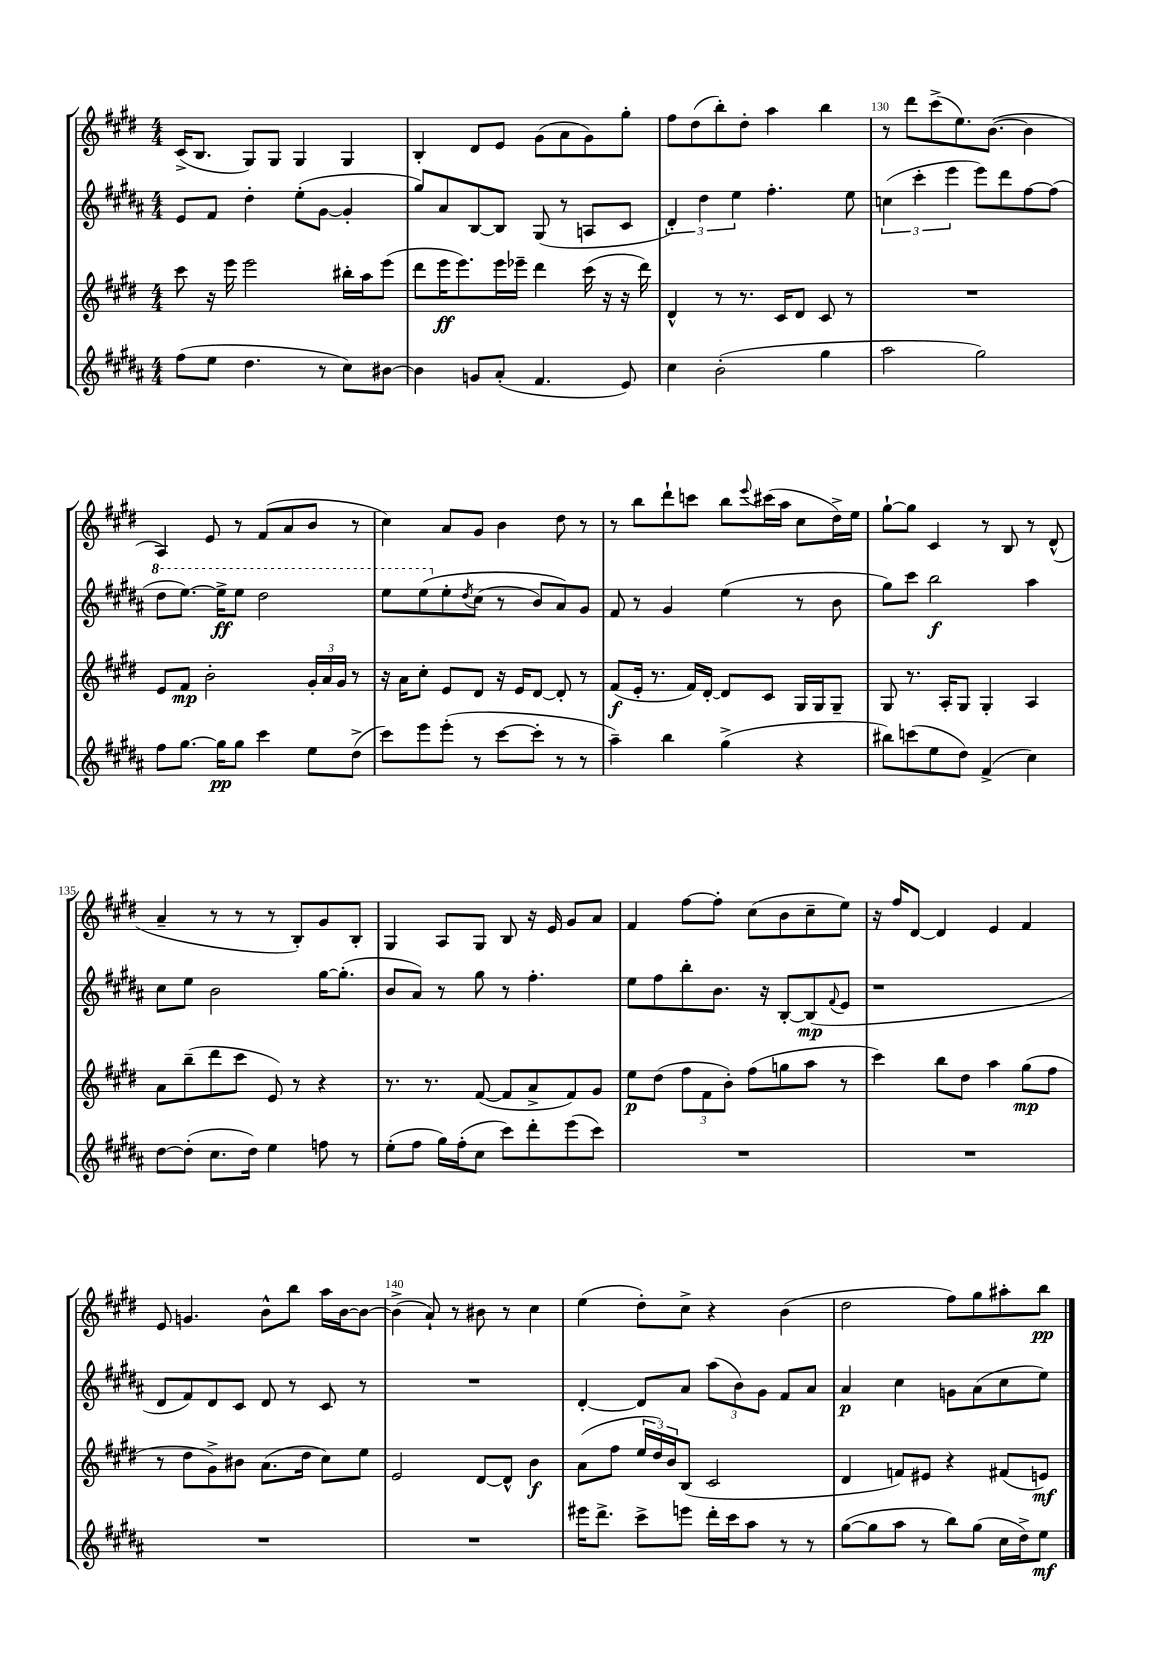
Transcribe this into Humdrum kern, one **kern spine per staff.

**kern	**dynam	**kern	**dynam	**kern	**dynam	**kern	**dynam
*part4	*part4	*part3	*part3	*part2	*part2	*part1	*part1
*staff4	*staff4	*staff3	*staff3	*staff2	*staff2	*staff1	*staff1
*clefG2	*	*clefG2	*	*clefG2	*	*clefG2	*
*k[f#c#g#d#a#]	*	*k[f#c#g#d#]	*	*k[f#c#g#d#a#]	*	*k[f#c#g#d#]	*
*M4/4	*	*M4/4	*	*M4/4	*	*M4/4	*
=127	=127	=127	=127	=127	=127	=127	=127
(8ff#\L	.	8ccc#\	.	8e/L	.	(16c#^/KL	.
.	.	.	.	.	.	8.B/J	.
8ee\J	.	16r	.	8f#/J	.	.	.
.	.	16eee\	.	.	.	.	.
4.dd#\	.	2eee\	.	4dd#'\	.	8G#/L)	.
.	.	.	.	.	.	8G#/J	.
.	.	.	.	(8ee'\L	.	4G#/	.
8r	.	.	.	[8g#\J	.	.	.
8cc#\L)	.	16bb#X'\LL	.	4g#'/]	.	4G#/	.
.	.	16aa\J	.	.	.	.	.
[8b#X\J	.	(8eee\J	.	.	.	.	.
=128	=128	=128	=128	=128	=128	=128	=128
4b#\]	.	8ddd#\L	.	8gg#/L)	.	4B'/	.
.	.	16eee\K	ff	8a#/	.	.	.
.	.	8.eee\)	.	.	.	.	.
8gn/L	.	.	.	[8B/	.	8d#/L	.
(8a#'/J	.	16eee\L	.	8B/J]	.	8e/J	.
.	.	16eee-X~\JJ	.	.	.	.	.
4.f#/	.	4ddd#\	.	(8G#/	.	(8g#\L	.
.	.	.	.	8r	.	8a\	.
.	.	(16ccc#\	.	8An/L	.	8g#\)	.
.	.	16r	.	.	.	.	.
8e/)	.	16r	.	8c#/J	.	8gg#'\J	.
.	.	16ddd#\)	.	.	.	.	.
=129	=129	=129	=129	=129	=129	=129	=129
4cc#\	.	4d#^^/	.	6d#'/)	.	8ff#\L	.
.	.	.	.	.	.	(8dd#\	.
.	.	.	.	6dd#\	.	.	.
(2b'\	.	8r	.	.	.	8bb'\)	.
.	.	.	.	6ee\	.	.	.
.	.	8.r	.	.	.	8dd#'\J	.
.	.	.	.	4.ff#'\	.	4aa\	.
.	.	16c#/KL	.	.	.	.	.
.	.	8d#/J	.	.	.	.	.
4gg#\	.	8c#/	.	.	.	4bb\	.
.	.	8r	.	8ee\	.	.	.
=130	=130	=130	=130	=130	=130	=130	=130
2aa#\	.	1r	.	(6ccn\	.	8r	.
.	.	.	.	.	.	8ddd#\L	.
.	.	.	.	6ccc#'\	.	.	.
.	.	.	.	.	.	(8ccc#^\	.
.	.	.	.	6eee\	.	.	.
.	.	.	.	.	.	8.ee\)	.
2gg#\)	.	.	.	8eee\L)	.	.	.
.	.	.	.	.	.	([8.b\J	.
.	.	.	.	8ddd#\	.	.	.
.	.	.	.	[8ff#\	.	4b\]	.
.	.	.	.	(8ff#\J]	.	.	.
!!LO:LB:g=z
=131	=131	=131	=131	=131	=131	=131	=131
*	*	*	*	*8va	*	*	*
8ff#\L	.	8e/L	.	8ddd#\L	.	4A/)	.
[8.gg#\J	.	8f#/J	mp	[8.eee\J)	.	.	.
.	.	2b'\	.	.	.	8e/	.
16gg#\KL]	pp	.	.	16eee^\KL]	ff	.	.
8gg#\J	.	.	.	8eee\J	.	8r	.
4ccc#\	.	.	.	2ddd#\	.	(8f#/L	.
.	.	.	.	.	.	8a/	.
8ee\L	.	24g#'/LL	.	.	.	8b/J	.
.	.	24a/	.	.	.	.	.
.	.	24g#/JJ	.	.	.	.	.
(8dd#^\J	.	8r	.	.	.	8r	.
=132	=132	=132	=132	=132	=132	=132	=132
8ccc#\L)	.	16r	.	8eee\L	.	4cc#\)	.
.	.	16a\KL	.	.	.	.	.
8eee\	.	8cc#'\J	.	(8eee\	.	.	.
*	*	*	*	*X8va	*	*	*
(8eee'\J	.	8e/L	.	8ee'\	.	8a/L	.
.	.	.	.	8qdd#/	.	.	.
8r	.	8d#/J	.	(8cc#\J	.	8g#/J	.
[8ccc#\L	.	16r	.	8r	.	4b\	.
.	.	16e/KL	.	.	.	.	.
8ccc#'\J]	.	[8d#/J	.	8b/L)	.	.	.
8r	.	8d#'/]	.	8a#/)	.	8dd#\	.
8r	.	8r	.	8g#/J	.	8r	.
=133	=133	=133	=133	=133	=133	=133	=133
4aa#~\)	.	(8f#/L	f	8f#/	.	8r	.
.	.	16e'/Jk	.	8r	.	8bb\L	.
.	.	8.r	.	.	.	.	.
4bb\	.	.	.	4g#/	.	8ddd#`\	.
.	.	16f#/LL)	.	.	.	8cccn\J	.
.	.	[16d#'/JJ	.	.	.	.	.
(4gg#^\	.	8d#/L]	.	(4ee\	.	8bb\L	.
.	.	.	.	.	.	8qqeee/	.
.	.	8c#/J	.	.	.	(16ccc#X\L	.
.	.	.	.	.	.	16aa\JJ	.
4r	.	16G#/LL	.	8r	.	8cc#\L	.
.	.	16G#/J	.	.	.	.	.
.	.	8G#~/J	.	8b\	.	16dd#^\L)	.
.	.	.	.	.	.	16ee\JJ	.
=134	=134	=134	=134	=134	=134	=134	=134
8bb#X\L)	.	8G#/	.	8gg#\L)	.	[8gg#`\L	.
(8cccn\	.	8.r	.	8ccc#\J	.	8gg#\J]	.
8ee\	.	.	.	2bb\	f	4c#/	.
.	.	16A'/KL	.	.	.	.	.
8dd#\J)	.	8G#/J	.	.	.	.	.
(4f#^/	.	4G#'/	.	.	.	8r	.
.	.	.	.	.	.	8B/	.
4cc#\)	.	4A/	.	4aa#\	.	8r	.
.	.	.	.	.	.	(8d#^^/	.
!!LO:LB:g=z
=135	=135	=135	=135	=135	=135	=135	=135
[8dd#\L	.	8a\L	.	8cc#\L	.	4a~/	.
(8dd#'\J]	.	(8bb~\	.	8ee\J	.	.	.
8.cc#\L	.	8ddd#\	.	2b\	.	8r	.
.	.	8ccc#\J	.	.	.	8r	.
16dd#\Jk)	.	.	.	.	.	.	.
4ee\	.	8e/)	.	.	.	8r	.
.	.	8r	.	.	.	8B'/L)	.
8ffn\	.	4r	.	[16gg#\KL	.	8g#/	.
.	.	.	.	(8.gg#'\J]	.	.	.
8r	.	.	.	.	.	8B'/J	.
=136	=136	=136	=136	=136	=136	=136	=136
(8ee'\L	.	8.r	.	8b/L	.	4G#/	.
8ff#\J	.	.	.	8a#/J)	.	.	.
.	.	8.r	.	.	.	.	.
16gg#\LL)	.	.	.	8r	.	8A/L	.
(16ff#'\J	.	.	.	.	.	.	.
8cc#\J	.	([8f#/	.	8gg#\	.	8G#/J	.
8ccc#\L)	.	8f#/L]	.	8r	.	8B/	.
8ddd#'\	.	8a^/	.	4.ff#'\	.	16r	.
.	.	.	.	.	.	16e/	.
(8eee\	.	8f#/)	.	.	.	8g#/L	.
8ccc#\J)	.	8g#/J	.	.	.	8a/J	.
=137	=137	=137	=137	=137	=137	=137	=137
1r	.	8ee\L	p	8ee\L	.	4f#/	.
.	.	(8dd#\J	.	8ff#\	.	.	.
.	.	12ff#\L	.	8bb'\	.	[8ff#\L	.
.	.	12f#\	.	.	.	.	.
.	.	.	.	8.b\J	.	8ff#'\J]	.
.	.	12b'\J)	.	.	.	.	.
.	.	(8ff#\L	.	.	.	(8cc#\L	.
.	.	.	.	16r	.	.	.
.	.	8ggn\	.	[8B'/L	.	8b\	.
.	.	8aa\J	.	(8B/]	mp	8cc#~\	.
.	.	.	.	8qqf#/	.	.	.
.	.	8r	.	8e/J	.	8ee\J)	.
=138	=138	=138	=138	=138	=138	=138	=138
1r	.	4ccc#\)	.	1r	.	16r	.
.	.	.	.	.	.	16ff#/KL	.
.	.	.	.	.	.	[8d#/J	.
.	.	8bb\L	.	.	.	4d#/]	.
.	.	8dd#\J	.	.	.	.	.
.	.	4aa\	.	.	.	4e/	.
.	.	(8gg#\L	mp	.	.	4f#/	.
.	.	8ff#\J	.	.	.	.	.
!!LO:LB:g=z
=139	=139	=139	=139	=139	=139	=139	=139
1r	.	8r	.	8d#/L	.	8e/	.
.	.	8dd#\L	.	8f#/)	.	4.gn/	.
.	.	8g#^\)	.	8d#/	.	.	.
.	.	8b#X\J	.	8c#/J	.	.	.
.	.	(8.a\L	.	8d#/	.	8b^^\L	.
.	.	.	.	8r	.	8bb\J	.
.	.	16dd#\Jk	.	.	.	.	.
.	.	8cc#\L)	.	8c#/	.	16aa\LL	.
.	.	.	.	.	.	[16b\J	.
.	.	8ee\J	.	8r	.	8b\J_	.
=140	=140	=140	=140	=140	=140	=140	=140
1r	.	2e/	.	1r	.	(4b^\]	.
.	.	.	.	.	.	8a`/)	.
.	.	.	.	.	.	8r	.
.	.	[8d#/L	.	.	.	8b#X\	.
.	.	8d#^^/J]	.	.	.	8r	.
.	.	4b\	f	.	.	4cc#\	.
=141	=141	=141	=141	=141	=141	=141	=141
16eee#X\KL	.	(8a\L	.	[4d#'/	.	(4ee\	.
8.ddd#^\J	.	.	.	.	.	.	.
.	.	8ff#\J	.	.	.	.	.
8ccc#^\L	.	24ee/LL	.	8d#/L]	.	8dd#'\L)	.
.	.	24dd#/)	.	.	.	.	.
.	.	24b/J	.	.	.	.	.
8eeen\J	.	(8B/J	.	8a#/J	.	8cc#^\J	.
16ddd#'\LL	.	2c#/	.	(12aa#\L	.	4r	.
16ccc#\J	.	.	.	.	.	.	.
.	.	.	.	12b\)	.	.	.
8aa#\J	.	.	.	.	.	.	.
.	.	.	.	12g#\J	.	.	.
8r	.	.	.	8f#/L	.	(4b\	.
8r	.	.	.	8a#/J	.	.	.
=142	=142	=142	=142	=142	=142	=142	=142
([8gg#\L	.	4d#/	.	4a#/	p	2dd#\	.
8gg#\]	.	.	.	.	.	.	.
8aa#\J	.	8fn/L)	.	4cc#\	.	.	.
8r	.	8e#X/J	.	.	.	.	.
8bb\L)	.	4r	.	8gn\L	.	8ff#\L)	.
(8gg#\J	.	.	.	(8a#\	.	8gg#\	.
16cc#\LL	.	(8f#X/L	.	8cc#\	.	8aa#X'\	.
16dd#^\J)	.	.	.	.	.	.	.
8ee\J	mf	8en/J)	mf	8ee\J)	.	8bb\J	pp
==	==	==	==	==	==	==	==
*-	*-	*-	*-	*-	*-	*-	*-
